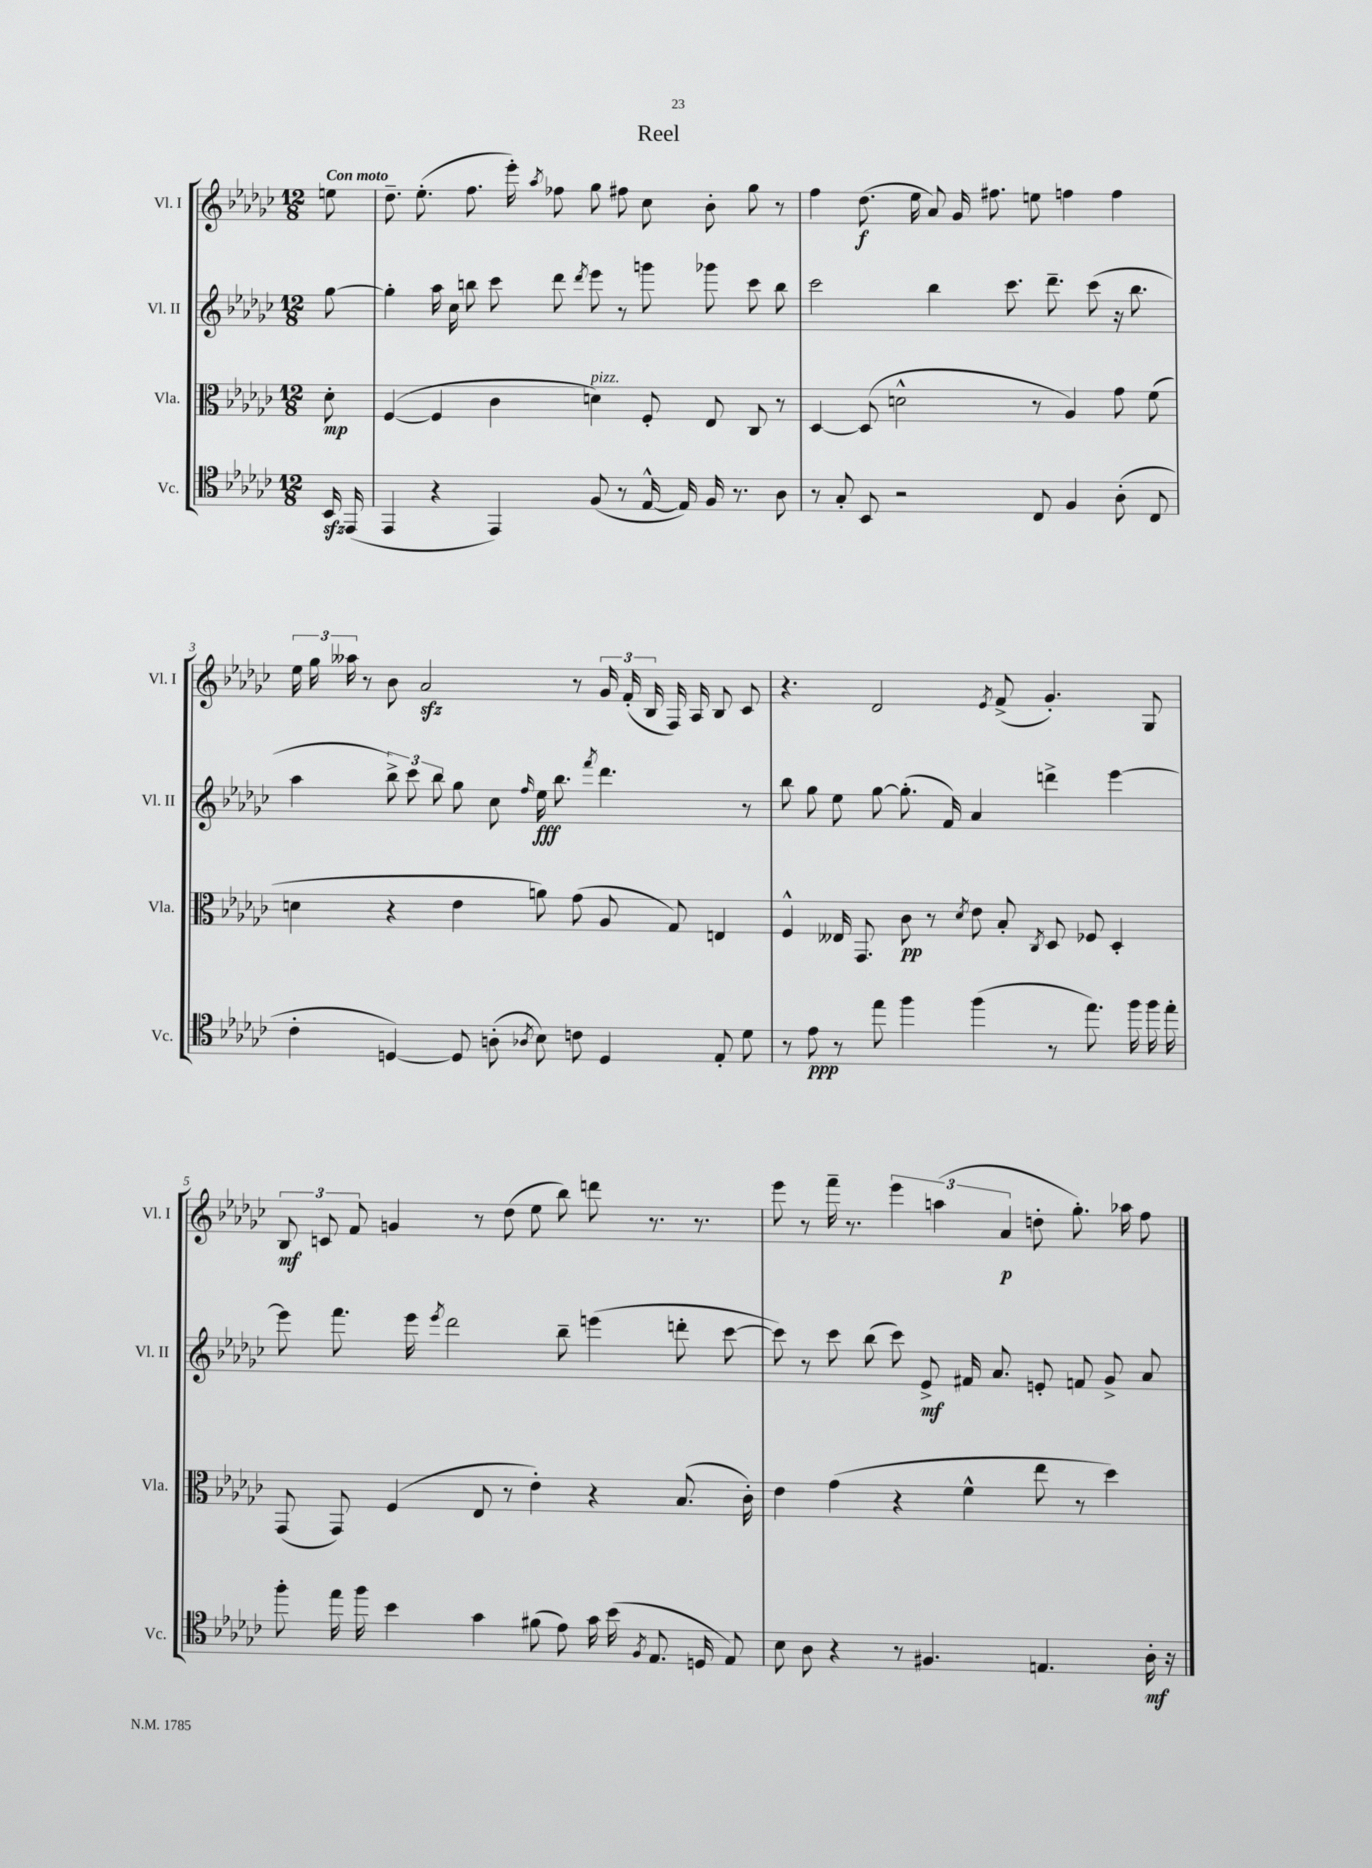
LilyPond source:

\header { title = "Reel" }
<<
\new StaffGroup <<
\new Staff = "s0" \with { instrumentName = "Vl. I" shortInstrumentName = "Vl. I" } {
    \clef treble \key ges \major \numericTimeSignature \time 12/8 \partial 8 \tempo "Con moto"
    \autoBeamOff e''8 |
    des''8.-- ees''8.-.( f''8. ees'''16-.) \acciaccatura { aes''8 } fes''8 ges''8 fis''8 ces''8 bes'8-. ges''8 r8 |
    f''4 des''8.\f( ees''16 aes'8) ges'16 fis''8. e''8 f''4 f''4 |
    \tuplet 3/2 { ees''16 ges''16 aeses''16 } r8 bes'8 aes'2\sfz r8 \tuplet 3/2 { ges'16 f'16-.( bes16 } f16) aes16 bes8 ces'8 |
    r4. des'2 \acciaccatura { ees'8 } f'8->( ges'4.-.) ges8 |
    \tuplet 3/2 { bes8\mf c'8 f'8 } g'4 r8 des''8( ees''8 bes''8) d'''8 r8. r8. |
    ees'''8 r8 f'''16-- r8. \tuplet 3/2 { ees'''4 a''4( aes'4\p } d''8-. ges''8.-.) aes''16 f''8 \bar "|." |
}
\new Staff = "s1" \with { instrumentName = "Vl. II" shortInstrumentName = "Vl. II" } {
    \clef treble \key ges \major \numericTimeSignature \time 12/8 \partial 8
    \autoBeamOff ges''8~ |
    ges''4-. aes''16 ces''16 b''8 ces'''8 des'''8 \acciaccatura { des'''8 } ees'''8 r8 g'''8 ges'''8 ces'''8 b''8 |
    ces'''2 bes''4 ces'''8. des'''8.-- ces'''8( r16 bes''8. |
    aes''4 \tuplet 3/2 { bes''8->) ces'''8 bes''8 } ges''8 ces''8 \grace { f''16 } ees''16\fff bes''8. \acciaccatura { f'''8 } des'''4. r8 |
    bes''8 ges''8 ees''8 ges''8~ ges''8.-.( f'16) aes'4 d'''4-> ees'''4~ |
    ees'''8 f'''8. ees'''16 \acciaccatura { ees'''8 } des'''2 bes''8-- e'''4( d'''8-. ces'''8~ |
    ces'''8) r8 ces'''8 bes''8( ces'''8) ees'8->\mf fis'16 aes'8. e'8-. f'8 ges'8-> aes'8 \bar "|." |
}
\new Staff = "s2" \with { instrumentName = "Vla." shortInstrumentName = "Vla." } {
    \clef alto \key ges \major \numericTimeSignature \time 12/8 \partial 8
    \autoBeamOff des'8-.\mp |
    f4~( f4 ces'4 d'4^\markup { \italic "pizz." }) f8-. ees8 ces8 r8 |
    des4~ des8( d'2-^ r8 aes4) ges'8 f'8( |
    d'4 r4 ees'4 a'8) ges'8( aes8 ges8) e4 |
    f4-^ eeses16 ges,8. ces'8\pp r8 \acciaccatura { des'8 } ees'8 bes8-. \acciaccatura { ces8 } des8 fes8 des4-. |
    ges,8( ges,8) f4( ees8 r8 ees'4-.) r4 bes8.( ces'16-.) |
    ees'4 ges'4( r4 f'4-^ ees''8 r8 des''4) \bar "|." |
}
\new Staff = "s3" \with { instrumentName = "Vc." shortInstrumentName = "Vc." } {
    \clef tenor \key ges \major \numericTimeSignature \time 12/8 \partial 8
    \autoBeamOff bes,16\sfz ees,16( |
    ees,4 r4 ees,4) f8( r8 ees16~-^ ees16) f16 r8. aes8 |
    r8 ges8-. bes,8 r2 ces8 f4 aes8-.( ces8 |
    ces'4-. d4~) d8 a8-.( \acciaccatura { aes8 } bes8) c'8 d4 ees8-. des'8 |
    r8 ees'8\ppp r8 ees''8 f''4 f''4( r8 ees''8.) f''16 f''16 ees''16-. |
    f''8-. ees''16 f''16 bes'4 ges'4 fis'8( ees'8) ges'16 bes'16( \acciaccatura { f8 } ees8. d16 ees8) |
    bes8 aes8 r4 r8 fis4. e4. aes16-.\mf r16 \bar "|." |
}
>>
>>
